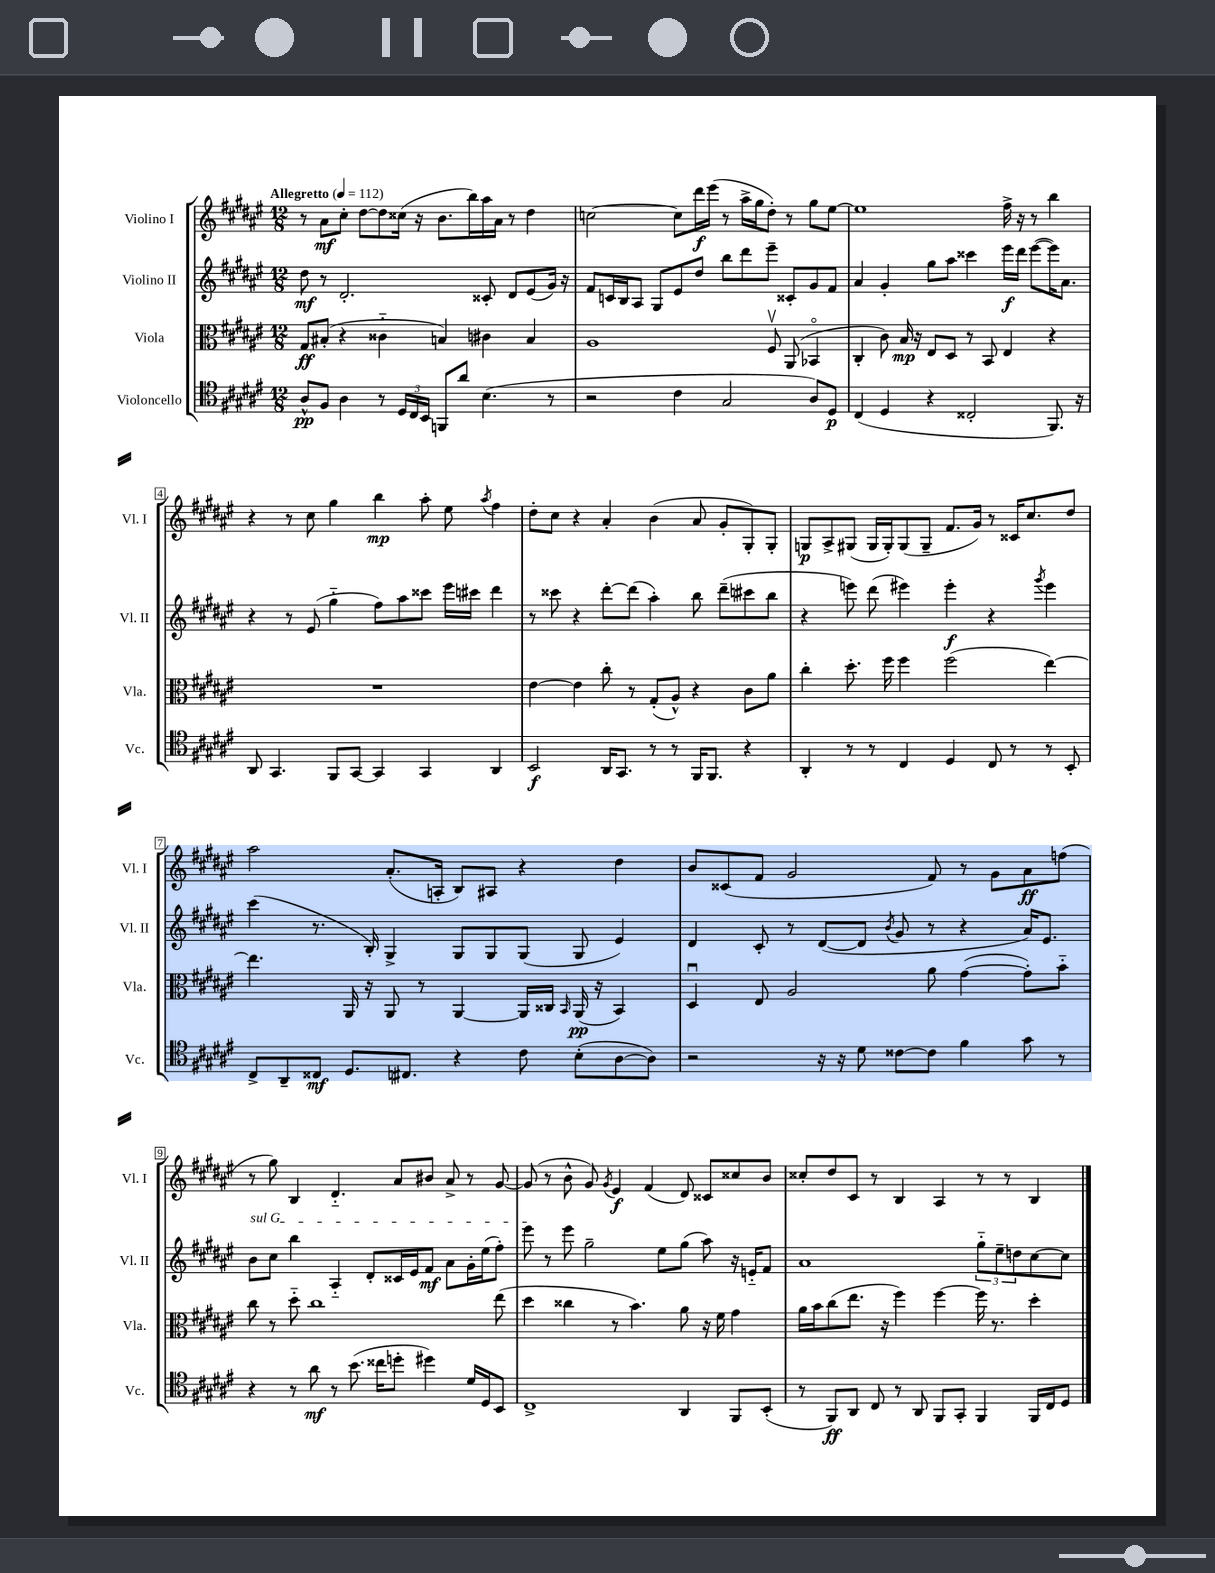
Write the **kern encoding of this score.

**kern	**kern	**kern	**kern
*staff4	*staff3	*staff2	*staff1
*clefC4	*clefC3	*clefG2	*clefG2
*k[f#c#g#d#a#e#]	*k[f#c#g#d#a#e#]	*k[f#c#g#d#a#e#]	*k[f#c#g#d#a#e#]
*M12/8	*M12/8	*M12/8	*M12/8
*MM112	*MM112	*MM112	*MM112
8A#^^	8G#	8dd#	8r
8F#	(8B#'	8r	8a#
4A#	4r	2.d#'	8cc#'
.	.	.	[8dd#
8r	4c##'~	.	8dd#]
24D#	.	.	(16cc##
24C#	.	.	.
.	.	.	16r
24BB	.	.	.
8FF	4B)	.	8.b
8a#	.	.	.
.	.	.	16bb)
(4.B	4c#	8c##'	16aa#
.	.	.	16a#
.	.	8d#	8r
.	4B	(8e#	4dd#
8r	.	16g#)	.
.	.	16r	.
=	=	=	=
2r	1A#	8f#	[2cc
.	.	16c	.
.	.	16B	.
.	.	8A#	.
.	.	8G#	.
4c#	.	8e#	8cc]
.	.	8dd#	16ddd#
.	.	.	(16eee#
2G#	.	8bb	8r
.	.	8ddd#	16aa#^
.	.	.	16gg#
.	8F#v	8eee#~	8dd#')
.	(8AA#	8c##'	8r
8A#)	4BB-o	8g#	8gg#
8D#	.	8f#	[8ee#
=	=	=	=
(4C#	4C#'	4a#	1ee#]
4D#	8c#)	4g#'	.
.	16B	.	.
.	16r	.	.
4r	8E#	8gg#	.
.	8D#	8aa#	.
2C##'	8r	4ccc##	.
.	8BB	.	.
.	4E#	16eee#	16ff#^
.	.	16ddd#	16r
.	.	([8eee#	8r
8.FF#)	4r	16eee#])	4bb
.	.	8.a#	.
16r	.	.	.
=	=	=	=
8AA#	1.r	4r	4r
4.GG#	.	.	.
.	.	8r	8r
.	.	(8e#	8cc#
8FF#	.	4gg#'~	4gg#
[8GG#	.	.	.
4GG#]	.	8ff#)	4bb
.	.	8aa#	.
4GG#	.	8ccc##	8aa#'
.	.	16eee#	8ee#
.	.	16ccc#	.
.	.	.	8qaa#
4AA#	.	4ddd#	4ff#
=	=	=	=
2BB	[4e#	8r	8dd#'
.	.	8ccc##	8cc#
.	4e#]	4r	4r
16AA#	8cc#'	[8ddd#'	4a#'
8.GG#	.	.	.
.	8r	(8ddd#]	.
8r	(8G#'	4aa#')	(4b
8r	8A#^^)	.	.
16FF#	4r	8bb	8a#
8.FF#	.	.	.
.	.	(8ddd#~	8g#'
4r	8c#	8ccc#	8G#')
.	8a#	8bb	8G#'
=	=	=	=
4AA#'	4cc#'	4r	8G
.	.	.	8A#^
8r	8.dd#'	8eee)	(8G#
8r	.	(8ddd#	16G#
.	16ff#	.	16G#')
4C#	4ff#	4eee#)	(8G#
.	.	.	8G#~
4D#	(2ff#	4eee#'	8.f#
.	.	.	16g#)
8C#	.	4r	8r
8r	.	.	16c##
.	.	.	8.cc#
.	.	8qggg#	.
8r	[4ee#)	4eee#	.
8BB'	.	.	8dd#
=	=	=	=
8C#^	4.ee#]	(4ccc#	2aa#
8AA#~	.	.	.
8C##	.	8.r	.
8.D#	16AA#	.	.
.	16r	16B')	.
.	8AA#	4G#^	(8.a#'
8.C#	.	.	.
.	8r	.	.
.	.	.	16A'
4r	[4AA#	8G#	8B)
.	.	8G#	8A#
8c#	16AA#]	(8G#	4r
.	16C##	.	.
.	16qqBB	.	.
(8B'	(16AA#	8G#	.
.	16r	.	.
[8A#	4BB)	4e#)	4dd#
8A#])	.	.	.
=	=	=	=
2r	4D#u	4d#	8b
.	.	.	(8c##
.	8E#	8c#'	8f#
.	2A#	8r	2g#
16r	.	([8d#	.
16r	.	.	.
8d#	.	8d#]	.
.	.	8qb	.
[8c##	.	8g#	.
8c##]	8a#	8r	8f#)
4f#	([4g#	4r	8r
.	.	.	8g#
8g#	8g#'])	16a#)	8a#
.	.	8.e#	.
8r	8b'~	.	(8ff
=	=	=	=
4r	8cc#	8b	8r
.	8r	8cc#	8gg#)
8r	8dd#'~	4bb	4B
8a#	1cc#	.	.
8r	.	4A#'~	4.d#'~
(8.b	.	.	.
.	.	8d#'	.
16cc##	.	.	.
8dd'	.	16c##	8a#
.	.	16e#	.
4dd#)	.	8f#	8b#
.	.	8a#	8a#^
16d#	.	16g#'	8r
16D#	.	(16ee#	.
8BB	(8ee#	8ff#')	[8g#
=	=	=	=
1C#^	4dd#	8eee#	(8g#]
.	.	8r	8r
.	4cc##	8eee#	8b^^
.	.	2gg#~	8g#)
.	.	.	8qg#
.	8r	.	4e#
.	4.b)	.	.
.	.	.	(4f#
.	.	8ee#	.
4AA#	8a#	(8gg#	8d#)
.	16r	8aa#)	8c##
.	16f#	.	.
8FF#	4g#	16r	8cc##
.	.	16e'~	.
(8BB'	.	8f#	8b
=	=	=	=
8r	16a#	1a#	8cc##'
.	16b	.	.
8FF#)	(8cc#	.	8dd#
8AA#	8.ee#	.	8c#
8C#	.	.	8r
.	16r	.	.
8r	4ff#)	.	4B
8AA#	.	.	.
8FF#	[4ff#	.	4A#
8GG#'	.	.	.
4FF#	16ff#]	12gg#'~	8r
.	8.r	.	.
.	.	12ee#~	.
.	.	.	8r
.	.	12dd	.
16FF#	4dd#'	[8cc#	4B
16C#	.	.	.
8D#	.	8cc#]	.
==	==	==	==
*-	*-	*-	*-
